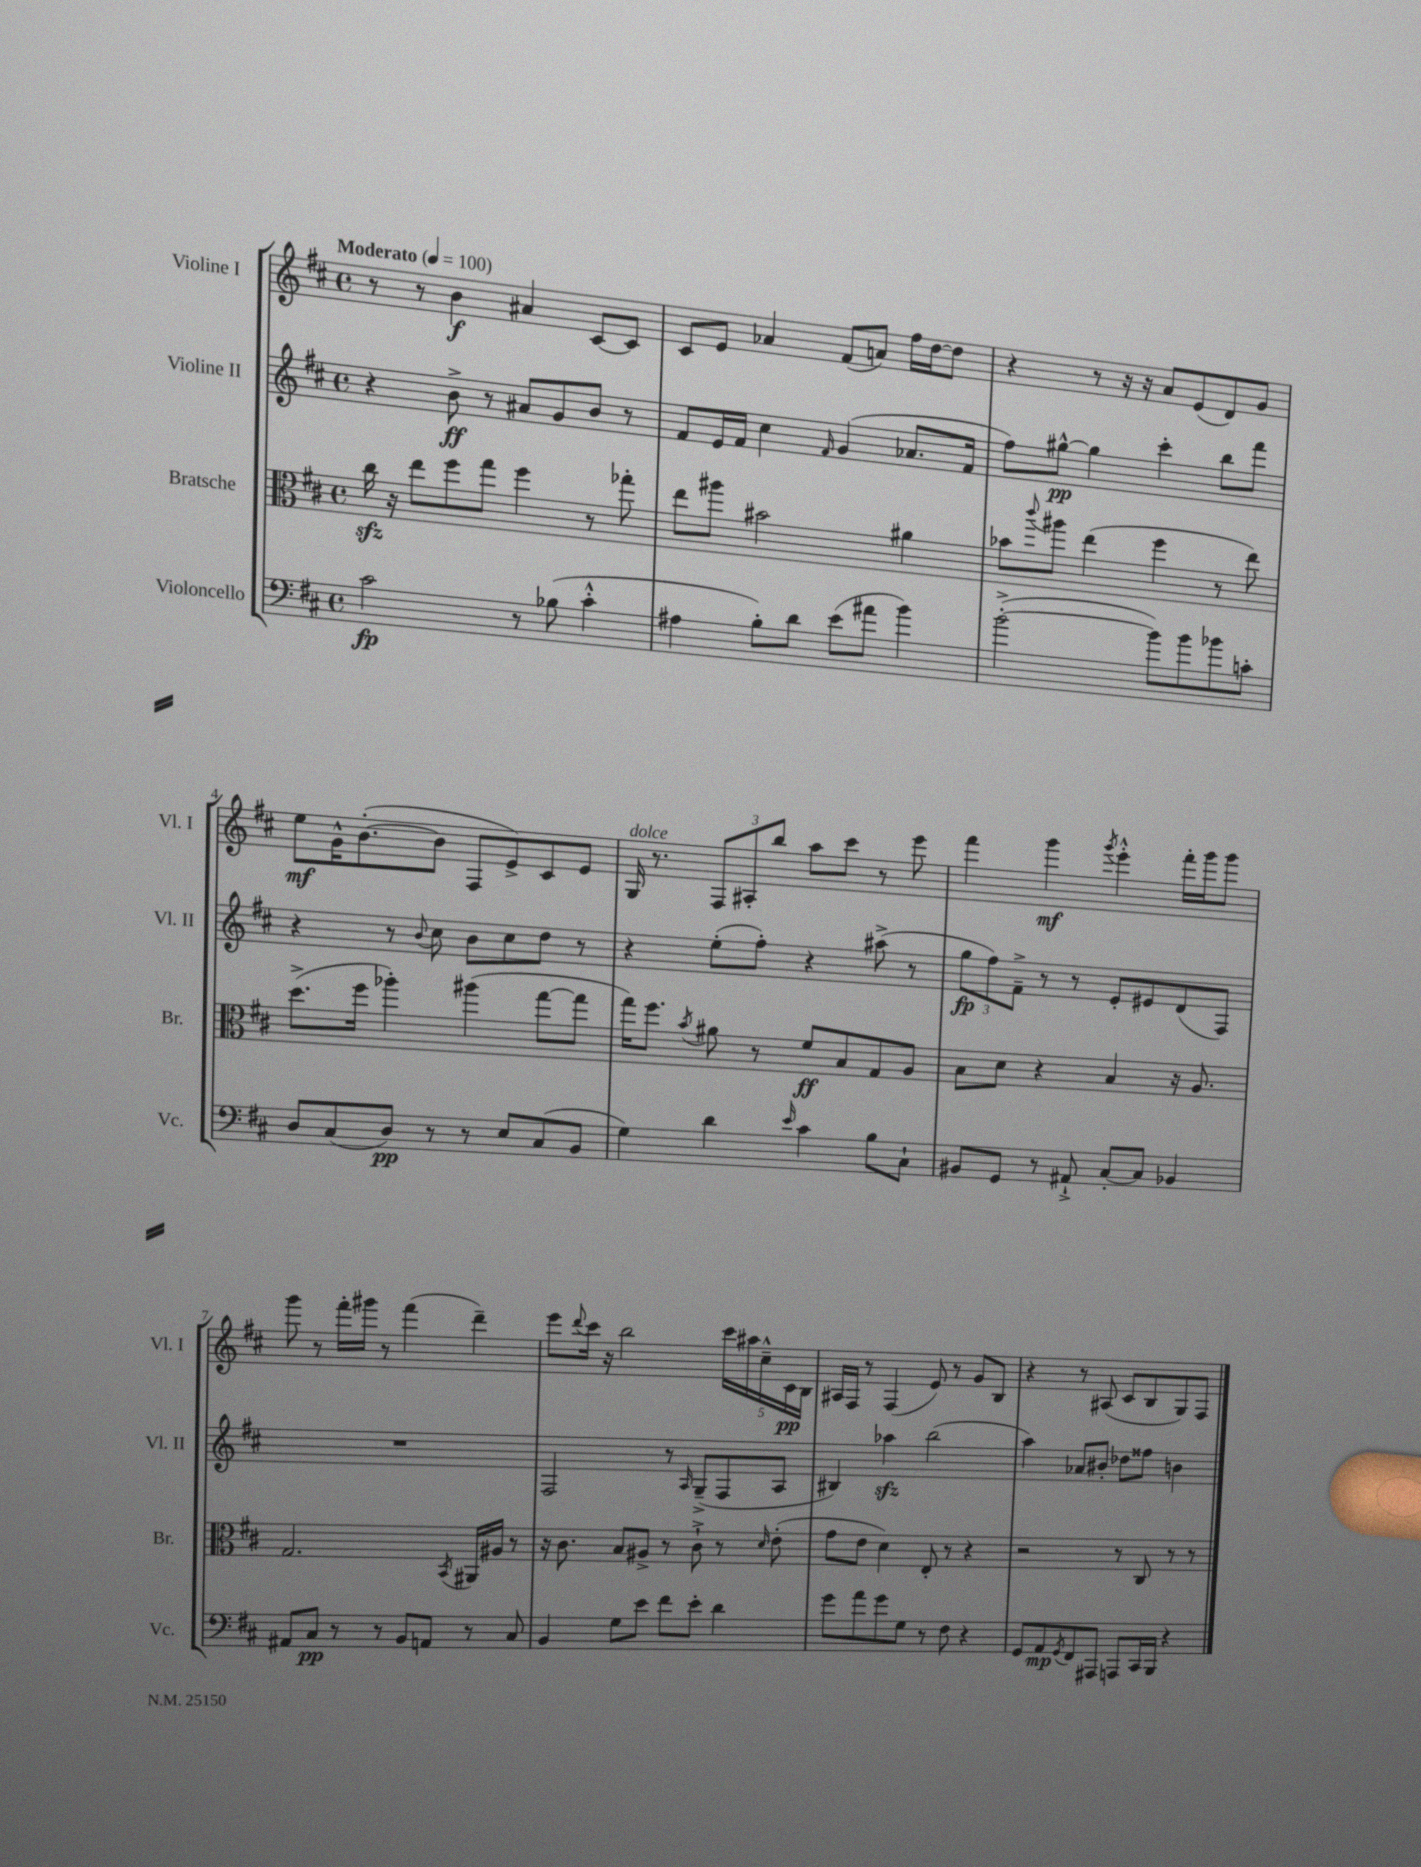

**kern	**kern	**kern	**kern
*staff4	*staff3	*staff2	*staff1
*clefF4	*clefC3	*clefG2	*clefG2
*k[f#c#]	*k[f#c#]	*k[f#c#]	*k[f#c#]
*M4/4	*M4/4	*M4/4	*M4/4
*met(c)	*met(c)	*met(c)	*met(c)
*MM100	*MM100	*MM100	*MM100
2c#	16cc#	4r	8r
.	16r	.	.
.	8ee	.	8r
.	8ff#	8b^	4b
.	8gg	8r	.
8r	4ff#	8a#	4a#
(8B-	.	8g	.
4c#'^^	8r	8b	[8c#
.	8gg-'	8r	8c#]
=	=	=	=
4A#	8ee	8f#	8c#
.	8aa#	16e	8e
.	.	16f#	.
8B')	2b#	4cc#	4a-
8d	.	.	.
.	.	16qqf#	.
(8e	.	(4g	(8f#
8a#	.	.	8a)
4b)	4a#	8.a-	16ff#
.	.	.	[16dd
.	.	.	8dd]
.	.	16f#	.
=	=	=	=
([2b'^	8b-	8ff#)	4r
.	8qqccc#	.	.
.	8aa#	[8gg#^^	.
.	(4ee	4gg#]	8r
.	.	.	16r
.	.	.	16r
8b])	4ff#	4ccc#'	8a
8b	.	.	(8e
8b-	8r	8bb	8d)
8c'	8ee)	8fff#	8g
=	=	=	=
8D	(8.dd^	4r	8ee
(8C#	.	.	16g^^
.	16ff#	.	([8.b'
8D)	4aa-')	8r	.
.	.	8qqb	.
8r	.	8cc#	8b]
8r	(4aa#	8b	8F#
8E	.	8cc#	8e^)
(8C#	[8gg	8dd	8c#
8BB	8gg]	8r	8e
=	=	=	=
4G)	16gg)	4r	16G
.	8.ff#	.	8.r
.	8qb	.	.
4d	8a#	(8ee'	12F#
.	.	.	12A#'
.	8r	8ff#')	.
.	.	.	12bb
16qqe	.	.	.
4c#	8f#	4r	8aa
.	8B	.	8ccc#
8B	8G	(8aa#^	8r
8C#`	8A	8r	8eee
=	=	=	=
8BB#	8B	12gg	4fff#
.	.	12ff#)	.
8GG	8d	.	.
.	.	12f#~^	.
8r	4r	8r	4ggg
8AA#`^	.	8r	.
.	.	.	8qggg
[8C#'	4B	8e'	4eee'^^
8C#]	.	8e#	.
4BB-	16r	(8d	16fff#'
.	8.A	.	16ggg
.	.	8F#)	8ggg
=	=	=	=
8AA#	2.G	1r	8ggg
8C#	.	.	8r
8r	.	.	16fff#'
.	.	.	16ggg#
8r	.	.	8r
8BB	.	.	(4fff#
8AA	.	.	.
.	8qBB	.	.
8r	16AA#	.	4ddd~)
.	16A#	.	.
8C#	8r	.	.
=	=	=	=
4BB	16r	2F#	8eee
.	8.c#	.	.
.	.	.	8qqddd
.	.	.	16ccc#
.	.	.	16r
8G	8B	.	2bb
8e	8A#^	.	.
8f#	8r	8r	.
.	.	16qqA	.
8e'	8c#`^	(8G~^	.
4d	8r	8F#	20ccc#
.	.	.	20aa#
.	.	.	20cc#~^^
.	16qqd	.	.
.	(8e'	8A	.
.	.	.	20c#
.	.	.	20B
=	=	=	=
8g	8g	4B#)	16A#
.	.	.	16F#
8a	8e	.	8r
8g	4d)	4aa-	(4F#
8G	.	.	.
8r	8E'	(2bb	8e)
8F#	8r	.	8r
4r	4r	.	8g
.	.	.	8B
=	=	=	=
8GG	2r	4aa)	4r
8AA	.	.	.
8qGG	.	.	.
8FF#	.	8a-	8r
8AAA#	.	8b#'	(8A#
8AAA	8r	8dd-	8c#
16CC#	8C#	8ff##	8B
16BBB	.	.	.
4r	8r	4b	8G)
.	8r	.	8F#
==	==	==	==
*-	*-	*-	*-
